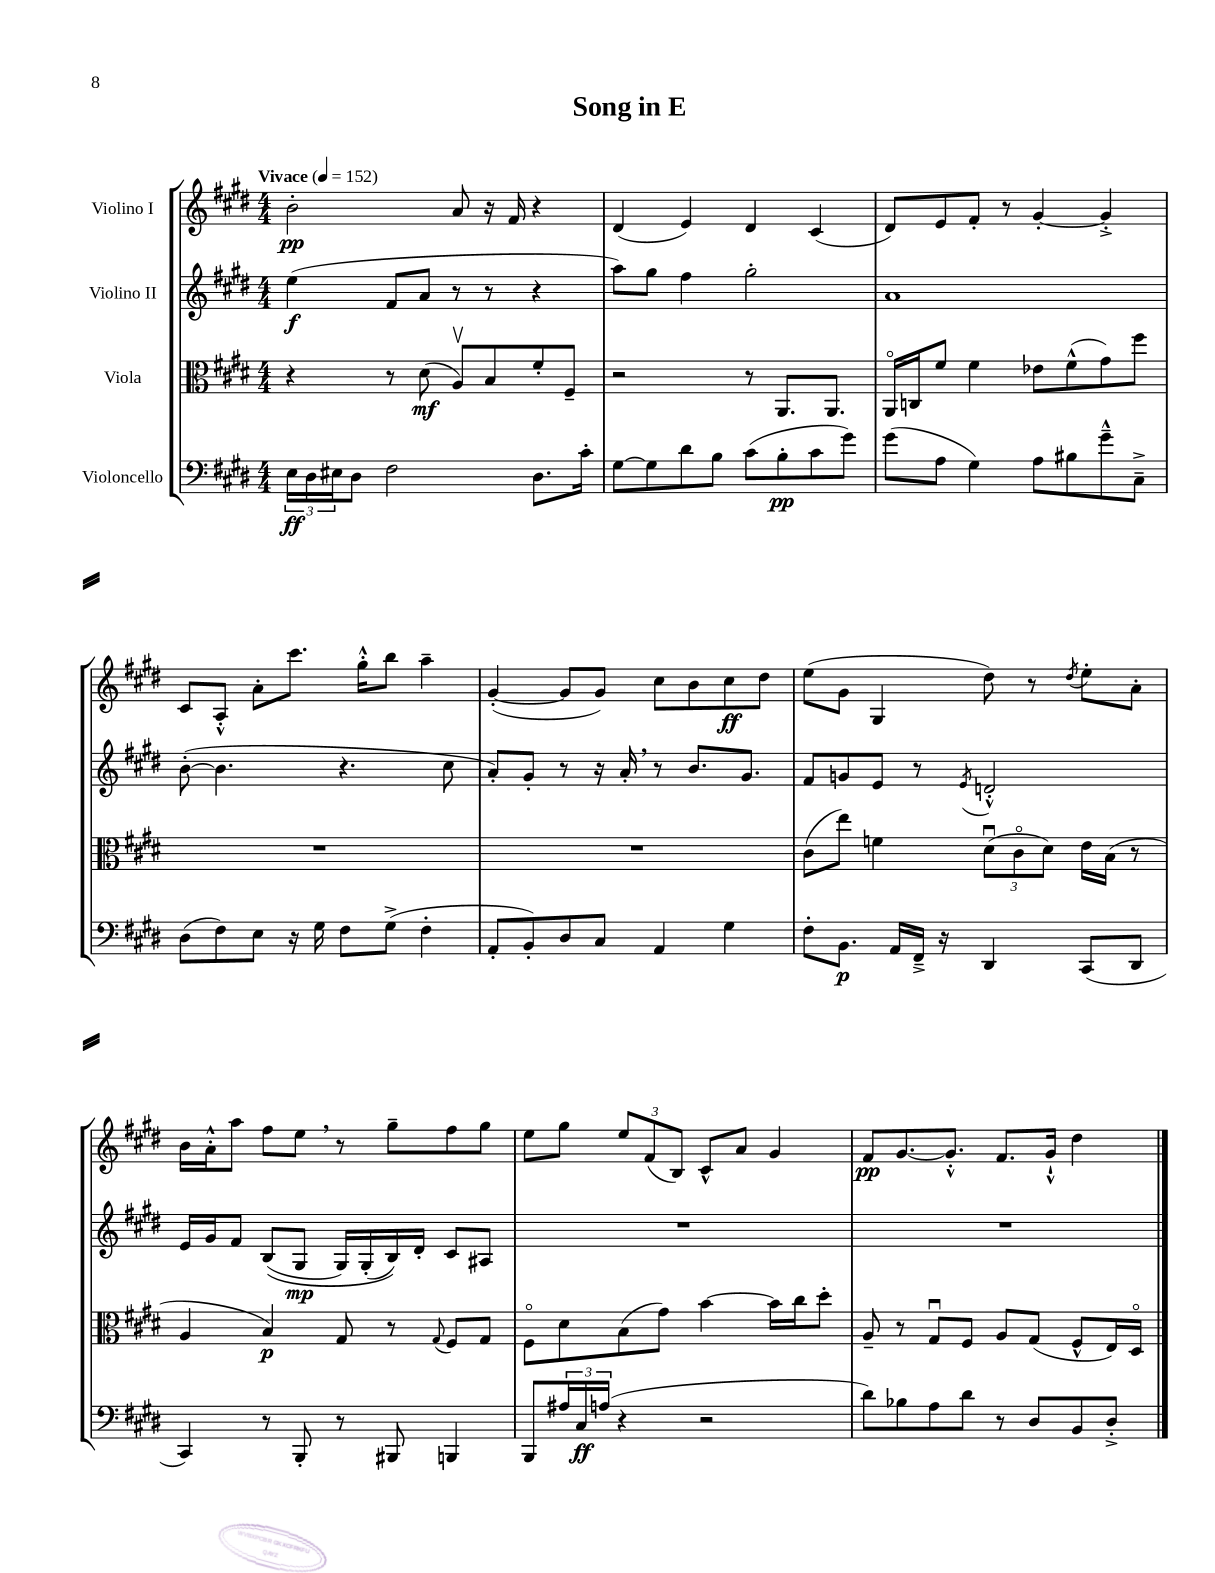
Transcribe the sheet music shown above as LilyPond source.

\header { title = "Song in E" }
<<
\new StaffGroup <<
\new Staff = "s0" \with { instrumentName = "Violino I" } {
    \clef treble \key e \major \numericTimeSignature \time 4/4 \tempo "Vivace" 4 = 152
    b'2-.\pp a'8 r16 fis'16 r4 |
    dis'4( e'4) dis'4 cis'4( |
    dis'8) e'8 fis'8-. r8 gis'4~-. gis'4-.-> |
    cis'8 a8-.-^ a'8-. cis'''8. gis''16-.-^ b''8 a''4-- |
    gis'4~-.( gis'8 gis'8) cis''8 b'8 cis''8\ff dis''8 |
    e''8( gis'8 gis4 dis''8) r8 \acciaccatura { dis''8 } e''8-. a'8-. |
    b'16 a'16-.-^ a''8 fis''8 e''8 \breathe r8 gis''8-- fis''8 gis''8 |
    e''8 gis''8 \tuplet 3/2 { e''8 fis'8( b8) } cis'8-^ a'8 gis'4 |
    fis'8\pp gis'8.~ gis'8.-.-^ fis'8. gis'16-!-^ dis''4 \bar "|." |
}
\new Staff = "s1" \with { instrumentName = "Violino II" } {
    \clef treble \key e \major \numericTimeSignature \time 4/4
    e''4\f( fis'8 a'8 r8 r8 r4 |
    a''8) gis''8 fis''4 gis''2-. |
    a'1 |
    b'8~-.( b'4. r4. cis''8 |
    a'8-.) gis'8-. r8 r16 a'16-. \breathe r8 b'8. gis'8. |
    fis'8 g'8 e'8 r8 \acciaccatura { e'8 } d'2-.-^ |
    e'16 gis'16 fis'8 b8(\( gis8\mp gis16) gis16-.( b16)\) dis'16-. cis'8 ais8 |
    R1 |
    R1 \bar "|." |
}
\new Staff = "s2" \with { instrumentName = "Viola" } {
    \clef alto \key e \major \numericTimeSignature \time 4/4
    r4 r8 dis'8\mf( a8\upbow) b8 fis'8-. fis8-- |
    r2 r8 a,8. a,8. |
    a,16\flageolet c16 fis'8 fis'4 ees'8 fis'8-^( gis'8) fis''8 |
    R1 |
    R1 |
    cis'8( e''8) f'4 \tuplet 3/2 { dis'8\downbow( cis'8\flageolet dis'8) } e'16 b16( r8 |
    a4 b4\p) gis8 r8 \appoggiatura { gis8 } fis8 gis8 |
    fis8\flageolet dis'8 b8( gis'8) b'4~ b'16 cis''16 dis''8-. |
    a8-- r8 gis8\downbow fis8 a8 gis8( fis8-^ e16) dis16\flageolet \bar "|." |
}
\new Staff = "s3" \with { instrumentName = "Violoncello" } {
    \clef bass \key e \major \numericTimeSignature \time 4/4
    \tuplet 3/2 { e16\ff dis16 eis16 } dis8 fis2 dis8. cis'16-. |
    gis8~ gis8 dis'8 b8 cis'8( b8-.\pp cis'8 gis'8) |
    gis'8( a8 gis4) a8 bis8 gis'8---^ cis8---> |
    dis8( fis8) e8 r16 gis16 fis8 gis8->( fis4-. |
    a,8-. b,8-.) dis8 cis8 a,4 gis4 |
    fis8-. b,8.\p a,16 fis,16---> r16 dis,4 cis,8( dis,8 |
    cis,4) r8 b,,8-. r8 bis,,8 b,,4 |
    b,,8 \tuplet 3/2 { ais16 cis16\ff a16( } r4 r2 |
    dis'8) bes8 a8 dis'8 r8 dis8 b,8 dis8-.-> \bar "|." |
}
>>
>>
\layout { \context { \Score \remove "Bar_number_engraver" } }
